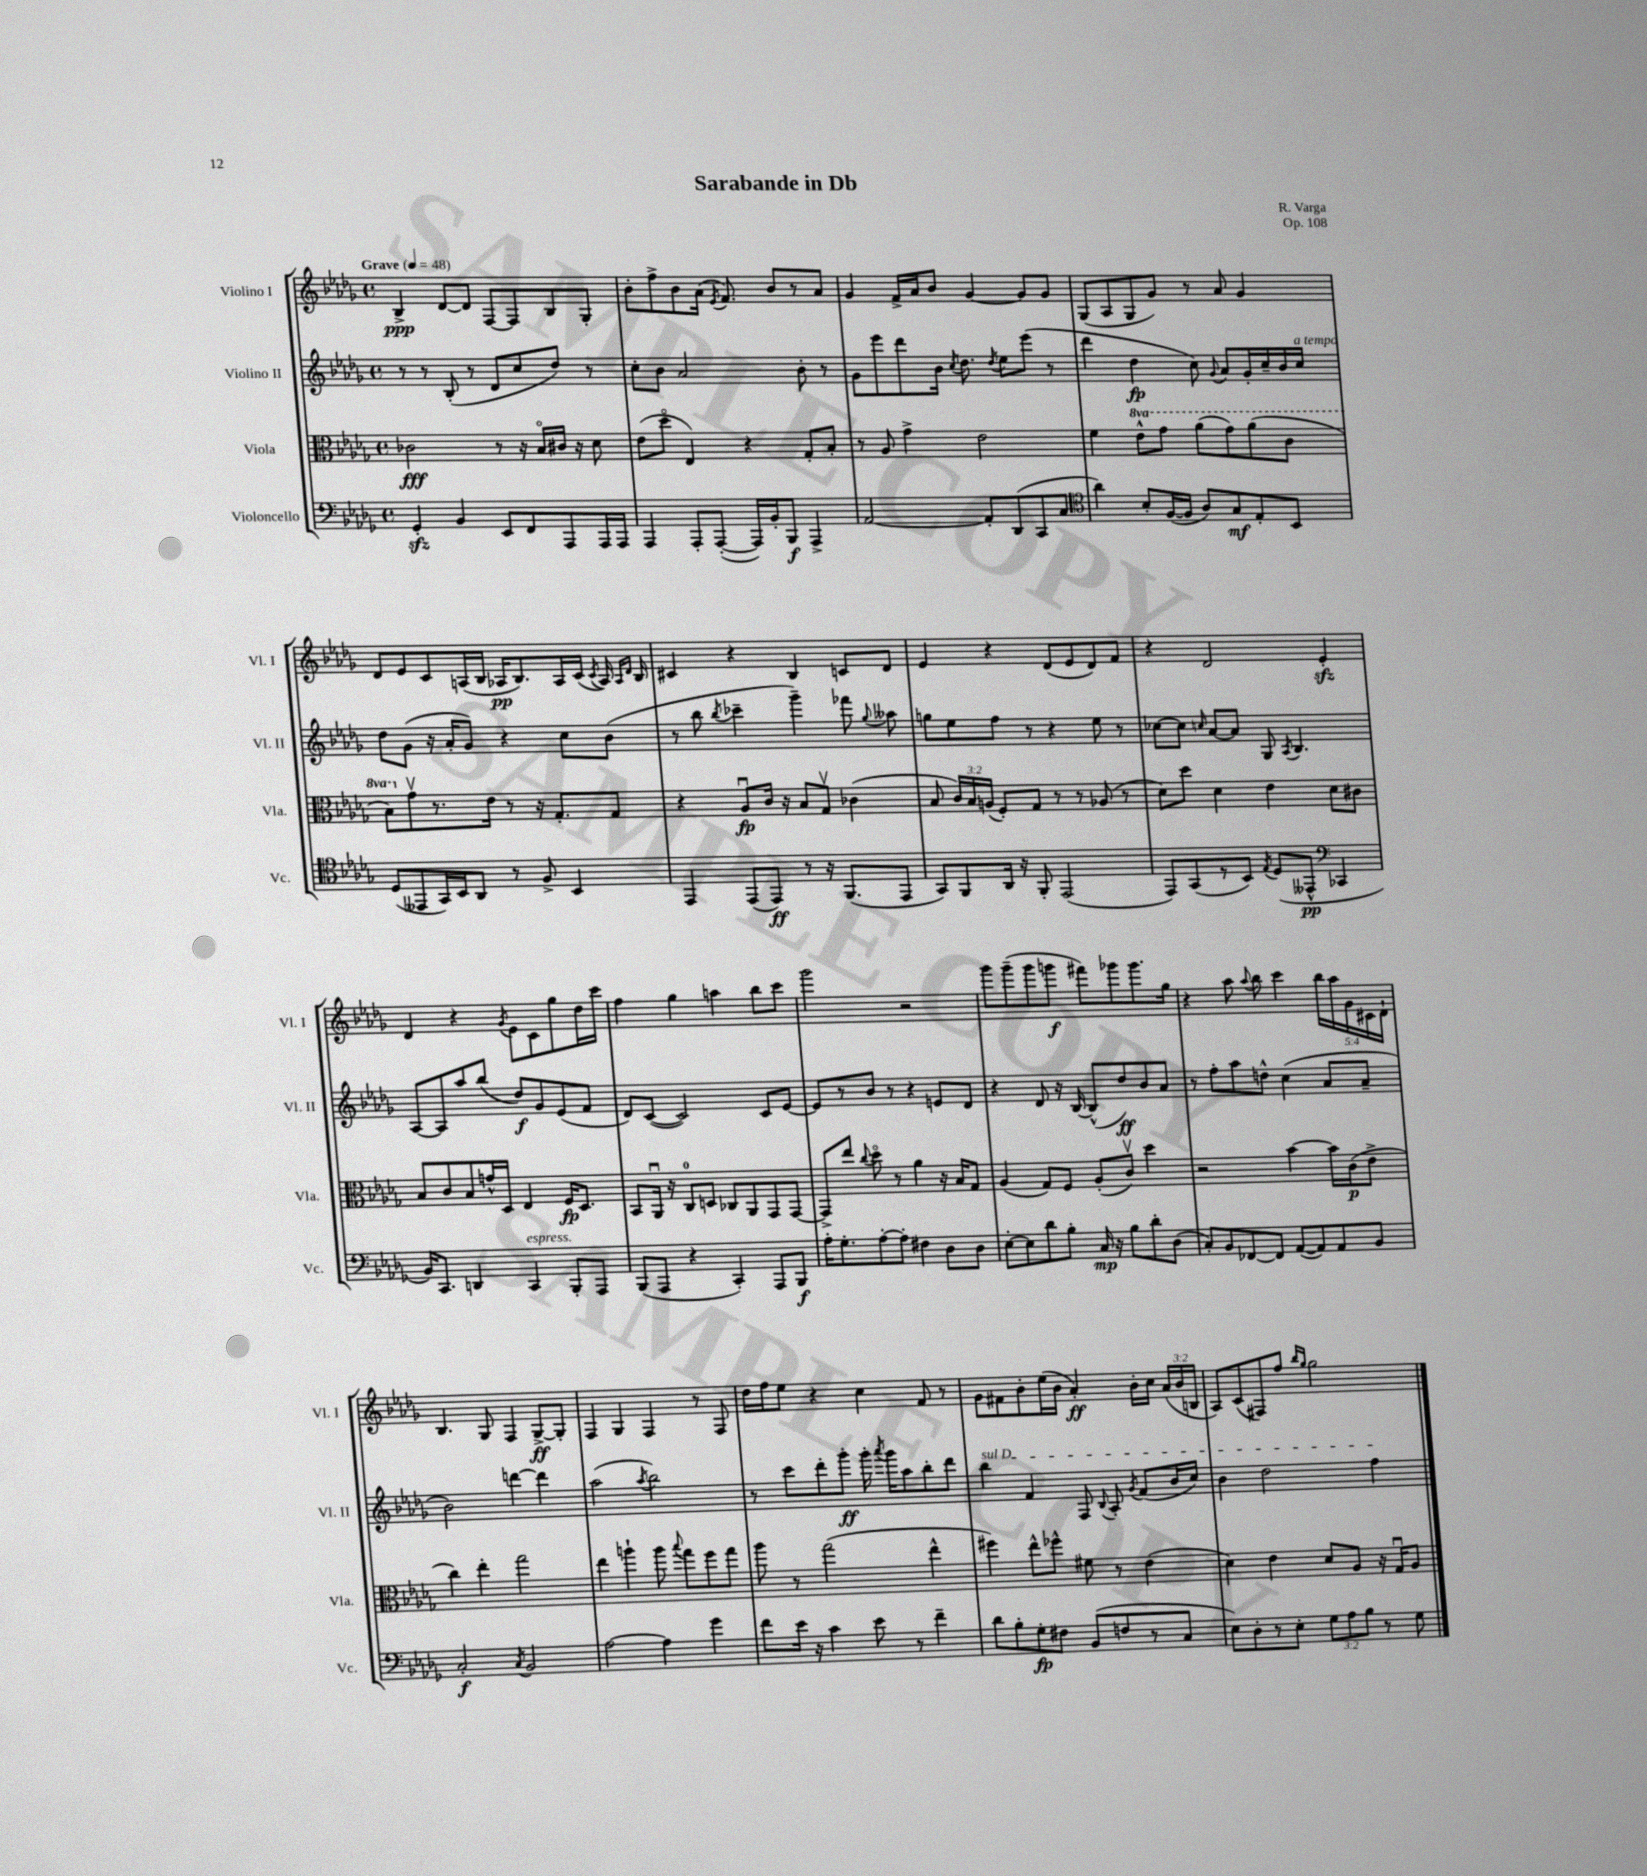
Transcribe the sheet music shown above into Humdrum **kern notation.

**kern	**kern	**kern	**kern
*staff4	*staff3	*staff2	*staff1
*clefF4	*clefC3	*clefG2	*clefG2
*k[b-e-a-d-g-]	*k[b-e-a-d-g-]	*k[b-e-a-d-g-]	*k[b-e-a-d-g-]
*M4/4	*M4/4	*M4/4	*M4/4
*met(c)	*met(c)	*met(c)	*met(c)
*MM48	*MM48	*MM48	*MM48
4GG-'	2c-	8r	4B-^
.	.	8r	.
4BB-	.	(8B-'	[8d-
.	.	8r	8d-]
8EE-	8r	8d-	[8F
8FF	16r	8cc	8F]
.	16B-o	.	.
8AAA-	16c#	8dd-)	8B-
.	16r	.	.
16AAA-	8d-	8r	8G-'
16AAA-	.	.	.
=	=	=	=
4AAA-	(8e-	8cc'	8b-'
.	8dd-o	8b-	8ff^
8AAA-'	4E-)	2a-	8b-
([8AAA-'	.	.	(16a-
.	.	.	8qe-
.	.	.	8.f)
16AAA-])	4r	.	.
16BB-'	.	.	.
8BBB-	.	.	8b-
4AAA-^	8G-'	8b-'	8r
.	8B-'	8r	8a-
=	=	=	=
[2AA-	8r	8g-	4g-
.	8A-	8eee-	.
.	4g-^	8ddd-	16f^
.	.	.	16a-
.	.	16b-	8b-
.	.	8qcc	.
.	.	8.dd-	.
8AA-']	2e-	.	[4g-
.	.	8qdd-	.
(8DD-	.	8ee-	.
8CC	.	(8eee-	8g-]
8C	.	8r	8g-
=	=	=	=
*clefC4	*	*	*
4a-)	4f	4ddd-	(8G-
.	.	.	8A-
8B-'	8ee-^^	4dd-	8G-
([16F	8gg-	.	8g-)
16F]	.	.	.
8A-)	(8aa-	8cc)	8r
.	.	8qqg-	.
8G-	8gg-)	8a-	8a-
8E-'	(8aa-	16g-'	4g-
.	.	16cc~	.
8BB-	8cc	16b-	.
.	.	16cc	.
=	=	=	=
(8D-	8b-)	8dd-	8d-
8EE--	8g-v	(8g-	8e-
16GG-)	8.r	16r	8c
16BB-	.	16a-'	.
8AA-	.	8g-)	(16A
.	16e-	.	16B-
8r	8r	4r	16A-
.	.	.	8.B-)
8F^	16r	.	.
.	8.G-'	.	.
4BB-	.	8cc	16A-
.	.	.	(16c
.	.	.	8qc
.	8G-	(8b-	16A-)
.	.	.	16qqA-
.	.	.	16qqd-
.	.	.	16B-
=	=	=	=
4EE-	4r	8r	4c#
.	.	8bb-	.
.	.	8qbb-	.
(8EE-	8A-u	4ccc-~	4r
8EE-)	16c	.	.
.	16r	.	.
8r	8B-	4ggg-~)	4B-
16r	8G-v	.	.
(8.FF	.	.	.
.	(4c-	8fff-	8c
.	.	8qqgg-	.
8EE-	.	8aa--	8d-
=	=	=	=
8GG-)	8B-	8gg	4e-
8FF	24c)	8ee-	.
.	24B-	.	.
.	(24A	.	.
16AA-	8F')	8ff	4r
16r	.	.	.
8FF'	8G-	8r	.
(2EE-	8r	4r	(8d-
.	8r	.	8e-
.	(8A-	8ee-	8d-)
.	8r	8r	8f
=	=	=	=
8EE-)	8d-)	[8cc-	4r
(8GG-	8dd-	8cc-]	.
.	.	16qqcc	.
8r	4d-	[8a-	2d-
8BB-)	.	8a-]	.
8qE-	.	.	.
(8D-	4e-	8G-	.
.	.	8qA-	.
8EE--^^	.	4.B-	.
*clefF4	*	*	*
4CC-	8d-	.	4e-'
.	8c#	.	.
=	=	=	=
16BB-)	8B-	[8A-	4d-
8.CC	.	.	.
.	8c	8A-]	.
4DD	8B-	8aa-	4r
.	16g^^	(8bb-	.
.	16D-	.	.
.	.	.	8qg-
4CC	4E-	8dd-)	8e-
.	.	8g-	8c
8BBB-'	16F	(8e-	8gg-
.	8.D-	.	.
8AAA-	.	8f	16dd-
.	.	.	16ccc
=	=	=	=
(8BBB-	8BB-	8d-)	4ff
8AAA-	16AA-u	([8c	.
.	16r	.	.
4r	8C	2c])	4gg-
.	8D	.	.
4CC')	8C-	.	4aa
.	8AA-	.	.
8AAA-	8GG-	8c	8bb-
8BBB-	[8GG-	[8e-	8ccc
=	=	=	=
16A-'	8GG-^]	8e-]	2ggg-
8.G-'	.	.	.
.	8ee-	8r	.
.	8qqcc	.	.
[8A-'	8dd-o	8b-	.
8A-']	8r	8r	.
4F#	4a-	4r	2r
8D-	16r	8e	.
.	16B-	.	.
8D-	8G-	8d-	.
=	=	=	=
[8E-'	(4A-	4r	8ggg-
8E-]	.	.	(8ggg-~
8d-	8G-)	8d-	8ggg-
8B-'	8F	16r	8ggg
.	.	[16B-	.
16C	(8A-'	(8B-^^]	8fff#)
16r	.	.	.
8B-	8cv)	8dd-)	8ggg-
8d-'	4dd-	8b-	8.ggg-
(8D-	.	8a-	.
.	.	.	16gg-
=	=	=	=
8C')	2r	8r	4r
8BB-	.	8ff'	.
[8FF-	.	8aa-	8aa-
.	.	.	8qqaa-
8FF-]	.	8dd^^	8bb-
([8AA-	[4b-	(4cc	4ccc
8AA-])	.	.	.
8AA-	16b-]	8a-	20bb-
.	.	.	20aa-
.	(16c	.	.
.	.	.	20g-
8BB-	8e-^	8a-~	.
.	.	.	20c#
.	.	.	20d-`
=	=	=	=
2C'	4cc)	2b-)	4.B-
.	4ee-'	.	.
.	.	.	8G-
8qC	.	.	.
2BB-	2gg-	[4ddd	4F
.	.	4ddd]	[8G-^
.	.	.	8G-']
=	=	=	=
[2A-	4ee-	(2aa-	4F
.	4aa`	.	4G-
.	.	8qaa-	.
4A-]	8aa	2bb-)	4F
.	8qqbb-	.	.
.	8gg-	.	.
4g-	8ff	.	8r
.	8gg-	.	8F
=	=	=	=
8f	8aa-	8r	16dd-
.	.	.	16ff
16e-	8r	8ccc	8ee-
16r	.	.	.
4c	(2gg-	8ddd-'	4r
.	.	8ggg-'	.
8e-	.	16ggg-'	4cc
.	.	8qaaa-	.
.	.	16ggg-	.
8r	.	8aa-	.
4f~	4ee-^^	8bb-'	8f
.	.	8ddd-	8r
=	=	=	=
8d-	4ff#)	4bb-	8g-
8B-'	.	.	8f#
8G-'	8ee-^^	4f	8b-'
8F#	8ff-^^	.	(16ee-
.	.	.	16b-
(8BB-	8f#	8F	4a-')
.	.	8qqB-	.
8F	8r	8A-'	.
.	.	8qg-	.
8r	(4e-	(8f	16b-'
.	.	.	16cc
8C	.	16b-	(24a-
.	.	.	24b-
.	.	16cc)	.
.	.	.	24B
=	=	=	=
8E-)	4d-)	4b-	8A-)
8D-'	.	.	(8c
8r	4e-	2dd-	8F#)
8E-'	.	.	8ff
.	.	.	16qqbb-
.	.	.	16qqgg-
12G-	8d-	.	2gg-
12A-	.	.	.
.	8A-	.	.
12B-	.	.	.
8r	16r	4ff	.
.	16G-u	.	.
8G-	8A-	.	.
==	==	==	==
*-	*-	*-	*-
